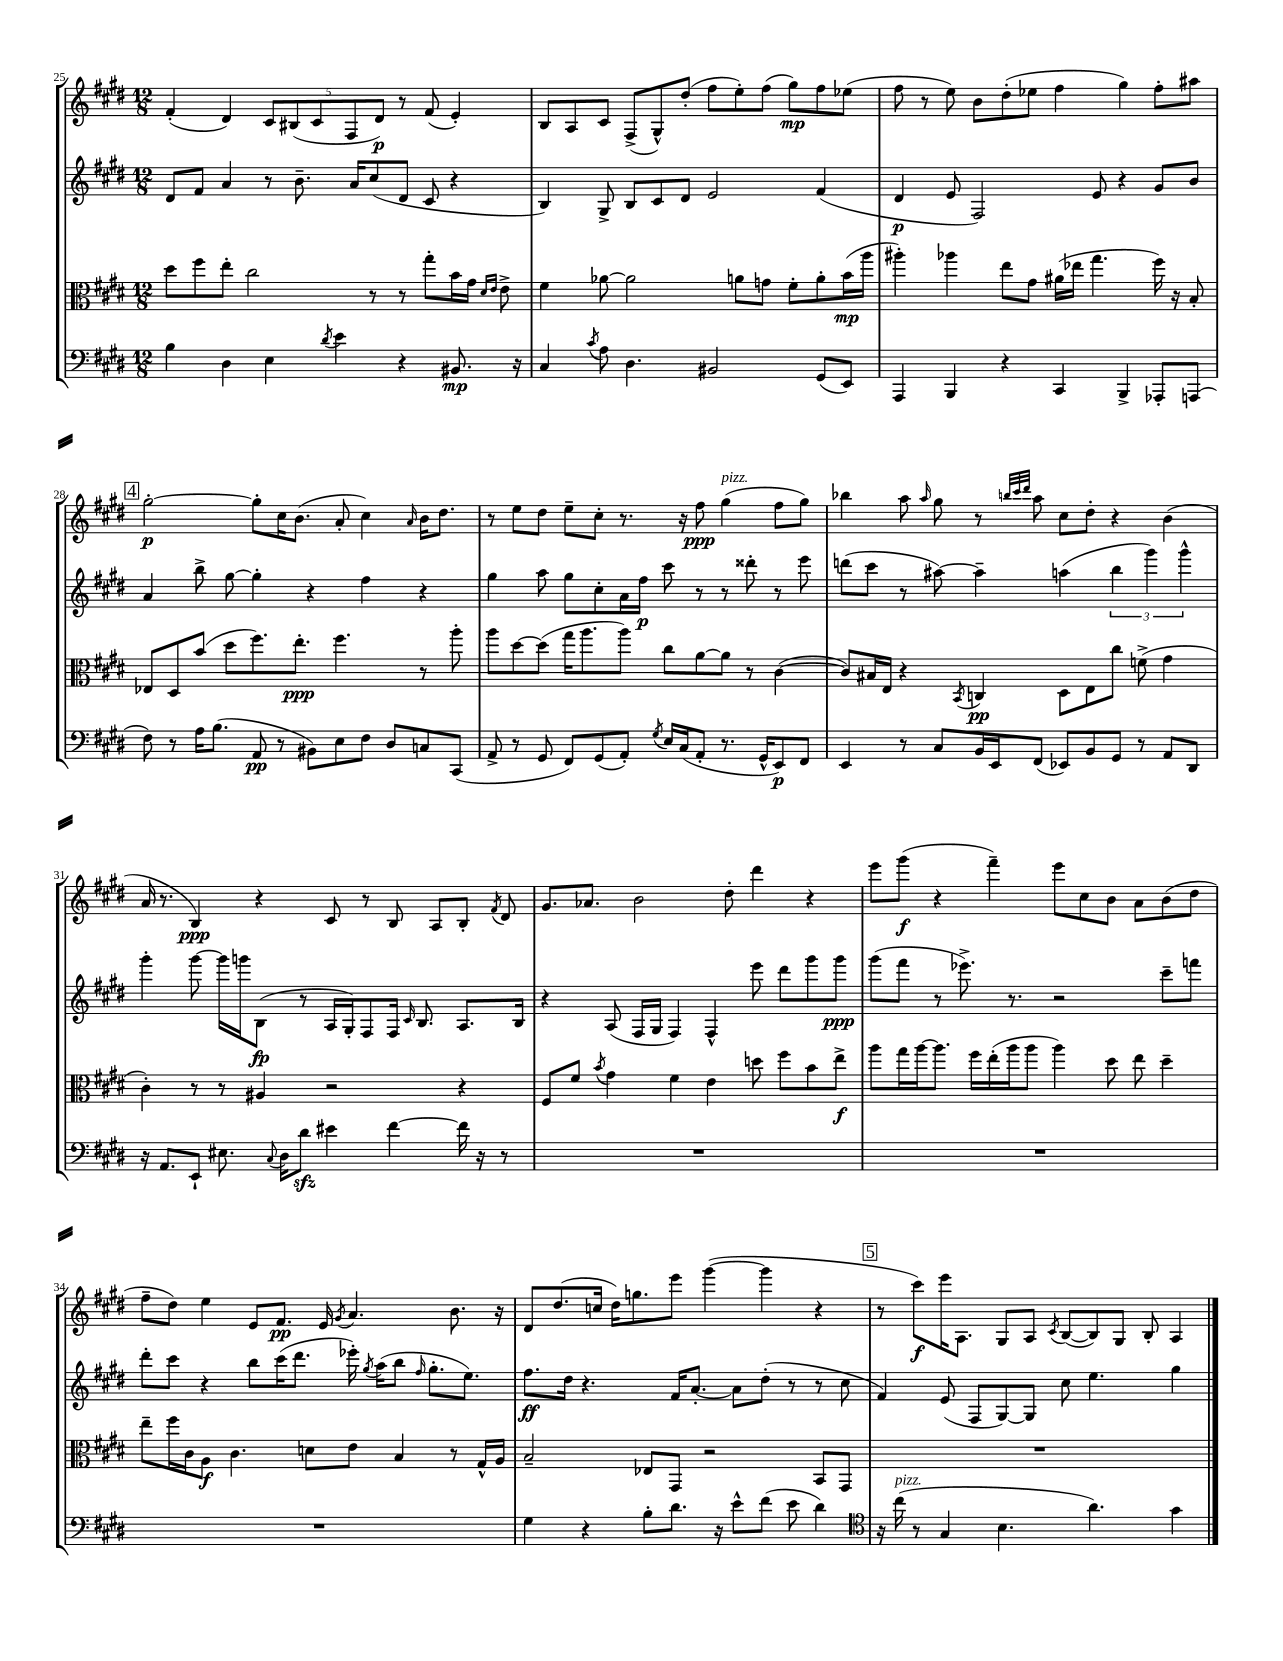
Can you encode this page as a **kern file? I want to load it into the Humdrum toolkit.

**kern	**kern	**kern	**kern
*staff4	*staff3	*staff2	*staff1
*clefF4	*clefC3	*clefG2	*clefG2
*k[f#c#g#d#]	*k[f#c#g#d#]	*k[f#c#g#d#]	*k[f#c#g#d#]
*M12/8	*M12/8	*M12/8	*M12/8
4B	8dd#	8d#	(4f#'
.	8ff#	8f#	.
4D#	8ee'	4a	4d#)
.	2cc#	.	.
4E	.	8r	10c#
.	.	.	(10B#
.	.	8.b~	.
.	.	.	10c#
8qd#	.	.	.
4e	.	.	.
.	.	.	10F#
.	.	16a	.
.	8r	(8cc#	.
.	.	.	10d#)
4r	8r	8d#	8r
.	8gg#'	8c#	(8f#
8.BB#	16b	4r	4e')
.	16g#	.	.
.	16qqd#	.	.
.	16qqe	.	.
.	8e^	.	.
16r	.	.	.
=	=	=	=
4C#	4f#	4B)	8B
.	.	.	8A
8qc#	.	.	.
8A	[8a-	8G#^	8c#
4.D#	2a-]	8B	(8F#^
.	.	8c#	8G#^^)
.	.	8d#	(8dd#'
2BB#	.	2e	8ff#
.	8a	.	8ee')
.	8g	.	(8ff#
.	8f#'	.	8gg#)
(8GG#	8a'	(4f#	8ff#
8EE)	(16b	.	(8ee-
.	16aa	.	.
=	=	=	=
4AAA	4aa#')	4d#	8ff#
.	.	.	8r
4BBB	4aa-	8e	8ee)
.	.	2F#)	8b
4r	8ee	.	(8dd#'
.	8g#	.	8ee-
4CC#	(16a#	.	4ff#
.	16ee-	.	.
.	4.gg#	8e	.
4BBB^	.	4r	4gg#)
8AAA-'	16ff#)	8g#	8ff#'
.	16r	.	.
(8AAA	8B'	8b	8aa#
=	=	=	=
8F#)	8E-	4a	[2gg#'
8r	8D#	.	.
16A	(8b	8bb^	.
(8.B	.	.	.
.	8dd#	[8gg#	.
8AA	8.ff#)	4gg#']	8gg#']
8r	.	.	16cc#
.	8.ee'	.	(8.b
8BB#)	.	4r	.
8E	4.ff#	.	8a'
8F#	.	4ff#	4cc#)
8D#	.	.	.
.	.	.	16qqa
8C	8r	4r	16b
.	.	.	8.dd#
(8CC#	8aa'	.	.
=	=	=	=
8AA^	8aa	4gg#	8r
8r	[8dd#	.	8ee
8GG#	(8dd#]	8aa	8dd#
8FF#)	16gg#	8gg#	8ee~
.	8.aa	.	.
(8GG#	.	8cc#'	8cc#'
8AA')	8aa)	16a	8.r
.	.	16ff#	.
8qG#	.	.	.
16E	8cc#	8ccc#	.
(16C#	.	.	16r
8AA'	[8a	8r	8ff#
8.r	8a]	8r	(4gg#
.	8r	8ddd##'	.
16GG#^^	.	.	.
8EE)	([4c#	8r	8ff#
8FF#	.	8eee	8gg#)
=	=	=	=
4EE	8c#])	(8ddd	4bb-
.	16B#	8ccc#	.
.	16E	.	.
8r	4r	8r	8aa
.	.	.	16qqaa
8C#	.	[8aa#)	8gg#
.	8qBB	.	.
16BB	4C	4aa#~]	8r
16EE	.	.	.
.	.	.	32qqbb
.	.	.	32qqccc#
.	.	.	32qqddd#
(8FF#	.	.	8aa
8EE-)	8D#	(4aa	8cc#
8BB	8E	.	8dd#'
8GG#	8cc#	6bb	4r
8r	(8f^	.	.
.	.	6ggg#)	.
8AA	4g#	.	(4b
.	.	6ggg#^^	.
8DD#	.	.	.
=	=	=	=
16r	4c#')	4ggg#'	16a
8.AA	.	.	8.r
8EE`	8r	[8ggg#	4B)
8.E#	8r	16ggg#]	.
.	.	16ggg	.
.	4A#	(8B	4r
8qqC#	.	.	.
16D#	.	.	.
8d#	.	8r	.
4e#	2r	16A	8c#
.	.	16G#')	.
.	.	8F#	8r
[4f#	.	16F#	8B
.	.	16qqc#	.
.	.	8.B	.
.	.	.	8A
16f#]	4r	8.A	8B'
16r	.	.	.
.	.	.	8qf#
8r	.	.	8d#
.	.	16B	.
=	=	=	=
1.r	8F#	4r	8.g#
.	8f#	.	.
.	.	.	8.a-
.	8qb	.	.
.	4g#	(8A	.
.	.	16F#	2b
.	.	16G#	.
.	4f#	4F#)	.
.	4e	4F#^^	.
.	.	.	8dd#'
.	8dd	8eee	4ddd#
.	8ff#	8ddd#	.
.	8b	8ggg#	4r
.	8ee^	8ggg#	.
=	=	=	=
1.r	8aa	(8ggg#	8eee
.	16gg#	8fff#	(8ggg#
.	[16aa	.	.
.	8.aa]	8r	4r
.	.	8.eee-^)	.
.	16ff#	.	.
.	(16ee'	.	4fff#~)
.	16aa	8.r	.
.	8aa	.	.
.	4aa)	2r	8eee
.	.	.	8cc#
.	8dd#	.	8b
.	8ee	.	8a
.	4dd#~	8ccc#~	(8b
.	.	8fff	8dd#
=	=	=	=
1.r	8ee~	8ddd#'	8ff#~
.	16ff#	8ccc#	8dd#)
.	16c#	.	.
.	8A	4r	4ee
.	4.c#	.	.
.	.	8bb	8e
.	.	(16ccc#	8.f#
.	.	8.ddd#	.
.	8d	.	.
.	.	.	16e
.	.	.	8qg#
.	8e	16eee-')	4.a
.	.	8qgg#	.
.	.	(16aa	.
.	4B	8bb	.
.	.	16qqff#	.
.	.	8.gg#'	.
.	8r	.	8.b
.	.	8.ee)	.
.	16G#^^	.	.
.	16A	.	16r
=	=	=	=
4G#	2B~	8.ff#	8d#
.	.	.	(8.dd#
.	.	16dd#	.
4r	.	4.r	.
.	.	.	16cc
.	.	.	16dd#)
.	.	.	8.gg
8B'	8E-	.	.
8.d#	8GG#	16f#	8eee
.	.	[8.a'	.
.	2r	.	([4ggg#
16r	.	.	.
8e^^	.	8a]	.
(8f#	.	(8dd#'	4ggg#]
8e	.	8r	.
4d#)	8BB	8r	4r
.	8GG#	8cc#	.
=	=	=	=
*clefC4	*	*	*
16r	1.r	4f#)	8r
(16cc#	.	.	.
8r	.	.	8ccc#)
4G#	.	(8e	16eee
.	.	.	8.A
.	.	8F#	.
4.B	.	[8G#)	8G#
.	.	8G#]	8A
.	.	.	8qc#
.	.	8cc#	([8B
4.a)	.	4.ee	8B])
.	.	.	8G#
.	.	.	8B'
4g#	.	4gg#	4A
==	==	==	==
*-	*-	*-	*-
